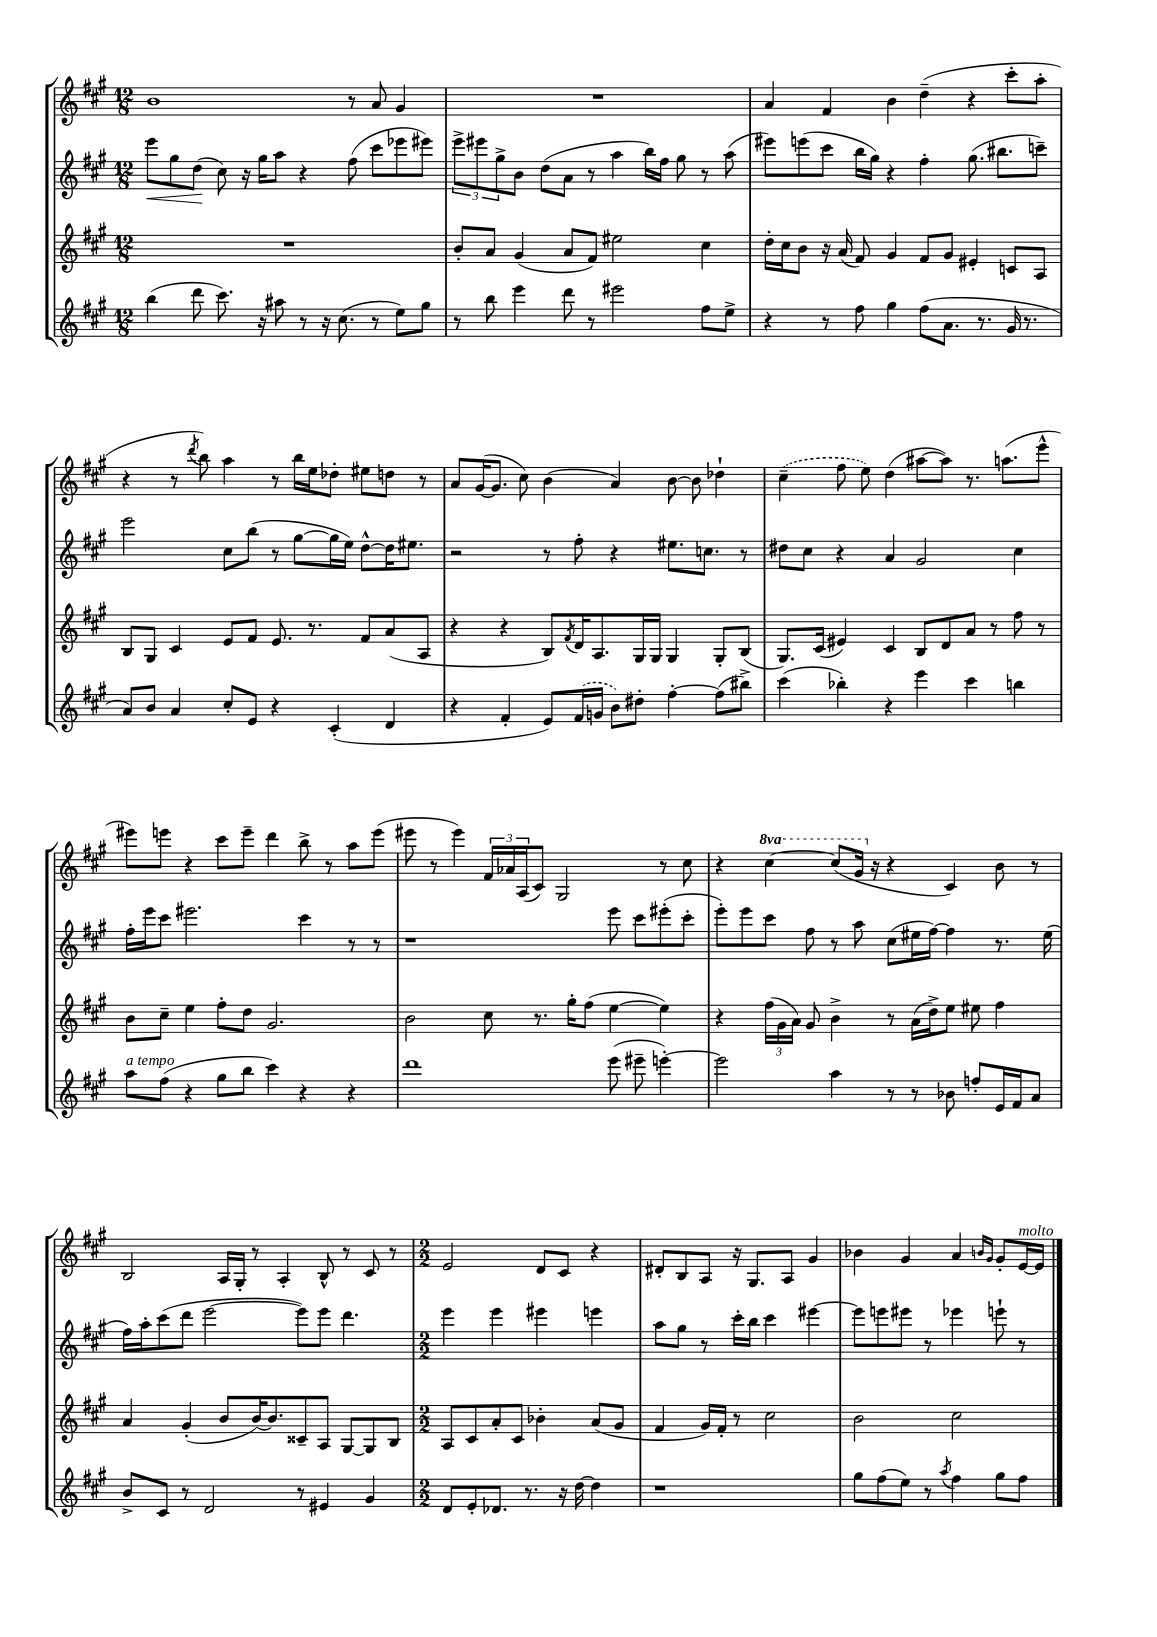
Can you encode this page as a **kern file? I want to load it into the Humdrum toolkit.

**kern	**kern	**kern	**kern
*staff4	*staff3	*staff2	*staff1
*clefG2	*clefG2	*clefG2	*clefG2
*k[f#c#g#]	*k[f#c#g#]	*k[f#c#g#]	*k[f#c#g#]
*M12/8	*M12/8	*M12/8	*M12/8
(4bb	1.r	8eee	1b
.	.	8gg#	.
8ddd	.	(8dd	.
8.ccc#)	.	8cc#)	.
.	.	16r	.
16r	.	16gg#	.
8aa#	.	8aa	.
8r	.	4r	.
16r	.	.	.
(8.cc#	.	.	.
.	.	(8ff#	8r
8r	.	8ccc#	8a
8ee)	.	8eee-	4g#
8gg#	.	8eee#)	.
=	=	=	=
8r	8b'	12eee^	1.r
.	.	12eee#	.
8bb	8a	.	.
.	.	12gg#^	.
4eee	(4g#	8b	.
.	.	(8dd	.
8ddd	8a	8a	.
8r	8f#)	8r	.
2eee#	2ee#	4aa	.
.	.	16bb)	.
.	.	16ff#	.
.	.	8gg#	.
8ff#	4cc#	8r	.
8ee^	.	(8aa	.
=	=	=	=
4r	16dd'	8eee#)	4a
.	16cc#	.	.
.	8b	(8eee	.
8r	16r	8ccc#	4f#
.	(16a	.	.
8ff#	8f#)	16bb	.
.	.	16gg#)	.
4gg#	4g#	4r	4b
(8ff#	8f#	4ff#'	(4dd~
8.a	8g#	.	.
.	4e#'	(8.gg#	4r
8.r	.	.	.
.	.	8.bb#	.
16g#	8c	.	8ccc#'
8.r	.	.	.
.	8A	8ccc~)	8aa'
=	=	=	=
8a)	8B	2eee	4r
8b	8G#	.	.
4a	4c#	.	8r
.	.	.	8qddd
.	.	.	8bb)
8cc#'	8e	8cc#	4aa
8e	8f#	(8bb	.
4r	8.e	8r	8r
.	.	[8gg#	16bb
.	8.r	.	16ee
(4c#'	.	16gg#]	8dd-'
.	.	16ee)	.
.	8f#	[8dd^^	8ee#
4d	(8a	16dd]	8dd
.	.	8.ee#	.
.	8A	.	8r
=	=	=	=
4r	4r	2r	8a
.	.	.	([16g#
.	.	.	8.g#]
4f#'	4r	.	.
.	.	.	8cc#)
8e)	8B)	8r	(4b
.	8qf#	.	.
(16f#	16d	8ff#'	.
16g	8.A	.	.
8b)	.	4r	4a)
8dd#'	16G#	.	.
.	16G#	.	.
[4ff#'	4G#	8.ee#	[8b
.	.	.	8b]
.	.	8.cc	.
(8ff#]	8G#'	.	4dd-`
8bb#^)	(8B	8r	.
=	=	=	=
(4ccc#	8.G#)	8dd#	(4cc#~
.	.	8cc#	.
.	(16c#	.	.
4bb-')	4e#)	4r	8ff#
.	.	.	8ee)
4r	4c#	4a	(4dd
4eee	8B	2g#	[8aa#
.	8d	.	8aa#])
4ccc#	8a	.	8.r
.	8r	.	.
.	.	.	(8.aa
4bb	8ff#	4cc#	.
.	8r	.	8eee^^
=	=	=	=
8aa	8b	16ff#'	8eee#)
.	.	16eee	.
(8ff#	8cc#~	8ccc#	8eee
4r	4ee	2.eee#	4r
8gg#	8ff#'	.	8ccc#
8bb	8dd	.	8eee~
4ccc#)	2.g#	.	4ddd
4r	.	4ccc#	8bb^
.	.	.	8r
4r	.	8r	8aa
.	.	8r	(8eee
=	=	=	=
1ddd	2b	1r	8eee#
.	.	.	8r
.	.	.	4eee#)
.	8cc#	.	24f#
.	.	.	24a-
.	.	.	(24A
.	8.r	.	8c#)
.	.	.	2G#
.	16gg#'	.	.
.	(8ff#	.	.
(8eee	[4ee	8eee	.
8eee#~	.	8ccc#	.
[4eee')	4ee])	(8eee#'	8r
.	.	8ccc#'	8cc#
=	=	=	=
2eee]	4r	8eee')	4r
.	.	8eee	.
.	(24ff#	8ccc#	[4ccc#
.	24g#	.	.
.	24a)	.	.
.	8g#	8ff#	.
4aa	4b^	8r	(8ccc#]
.	.	8aa	16gg#
.	.	.	16r
8r	8r	(8cc#	4r
8r	(16a	16ee#	.
.	16dd^)	[16ff#)	.
8b-	8ee	4ff#]	4c#)
8ff'	8ee#	.	.
16e	4ff#	8.r	8b
16f#	.	.	.
8a	.	.	8r
.	.	(16ee#	.
=	=	=	=
8b^	4a	16ff#)	2B
.	.	16aa'	.
8c#	.	(8ccc#	.
8r	(4g#'	8ddd	.
2d	.	[2eee	.
.	8b	.	16A
.	.	.	16G#'
.	[16b)	.	8r
.	8.b]	.	.
.	.	.	4A'
8r	8c##~	8eee])	.
4e#	8A	8eee	8B^^
.	[8G#	4.ddd	8r
4g#	8G#]	.	8c#
.	8B	.	8r
=	=	=	=
*M2/2	*M2/2	*M2/2	*M2/2
8d	8A	4eee	2e
8e'	8c#	.	.
8.d-	8a'	4eee	.
.	8c#	.	.
8.r	.	.	.
.	4b-'	4eee#	8d
16r	.	.	8c#
[16dd	.	.	.
4dd]	(8a	4eee	4r
.	8g#	.	.
=	=	=	=
1r	4f#	8aa	8d#'
.	.	8gg#	8B
.	16g#)	8r	8A
.	16f#'	.	.
.	8r	16ccc#'	16r
.	.	16bb	8.G#
.	2cc#	4ccc#	.
.	.	.	8A
.	.	[4eee#	4g#
=	=	=	=
8gg#	2b	8eee#]	4b-
(8ff#	.	8eee	.
8ee)	.	8eee#	4g#
8r	.	8r	.
8qaa	.	.	.
4ff#	2cc#	4eee-	4a
.	.	.	16qqb
.	.	.	16qqg#
8gg#	.	8eee`	8g#'
8ff#	.	8r	[16e
.	.	.	16e]
==	==	==	==
*-	*-	*-	*-
